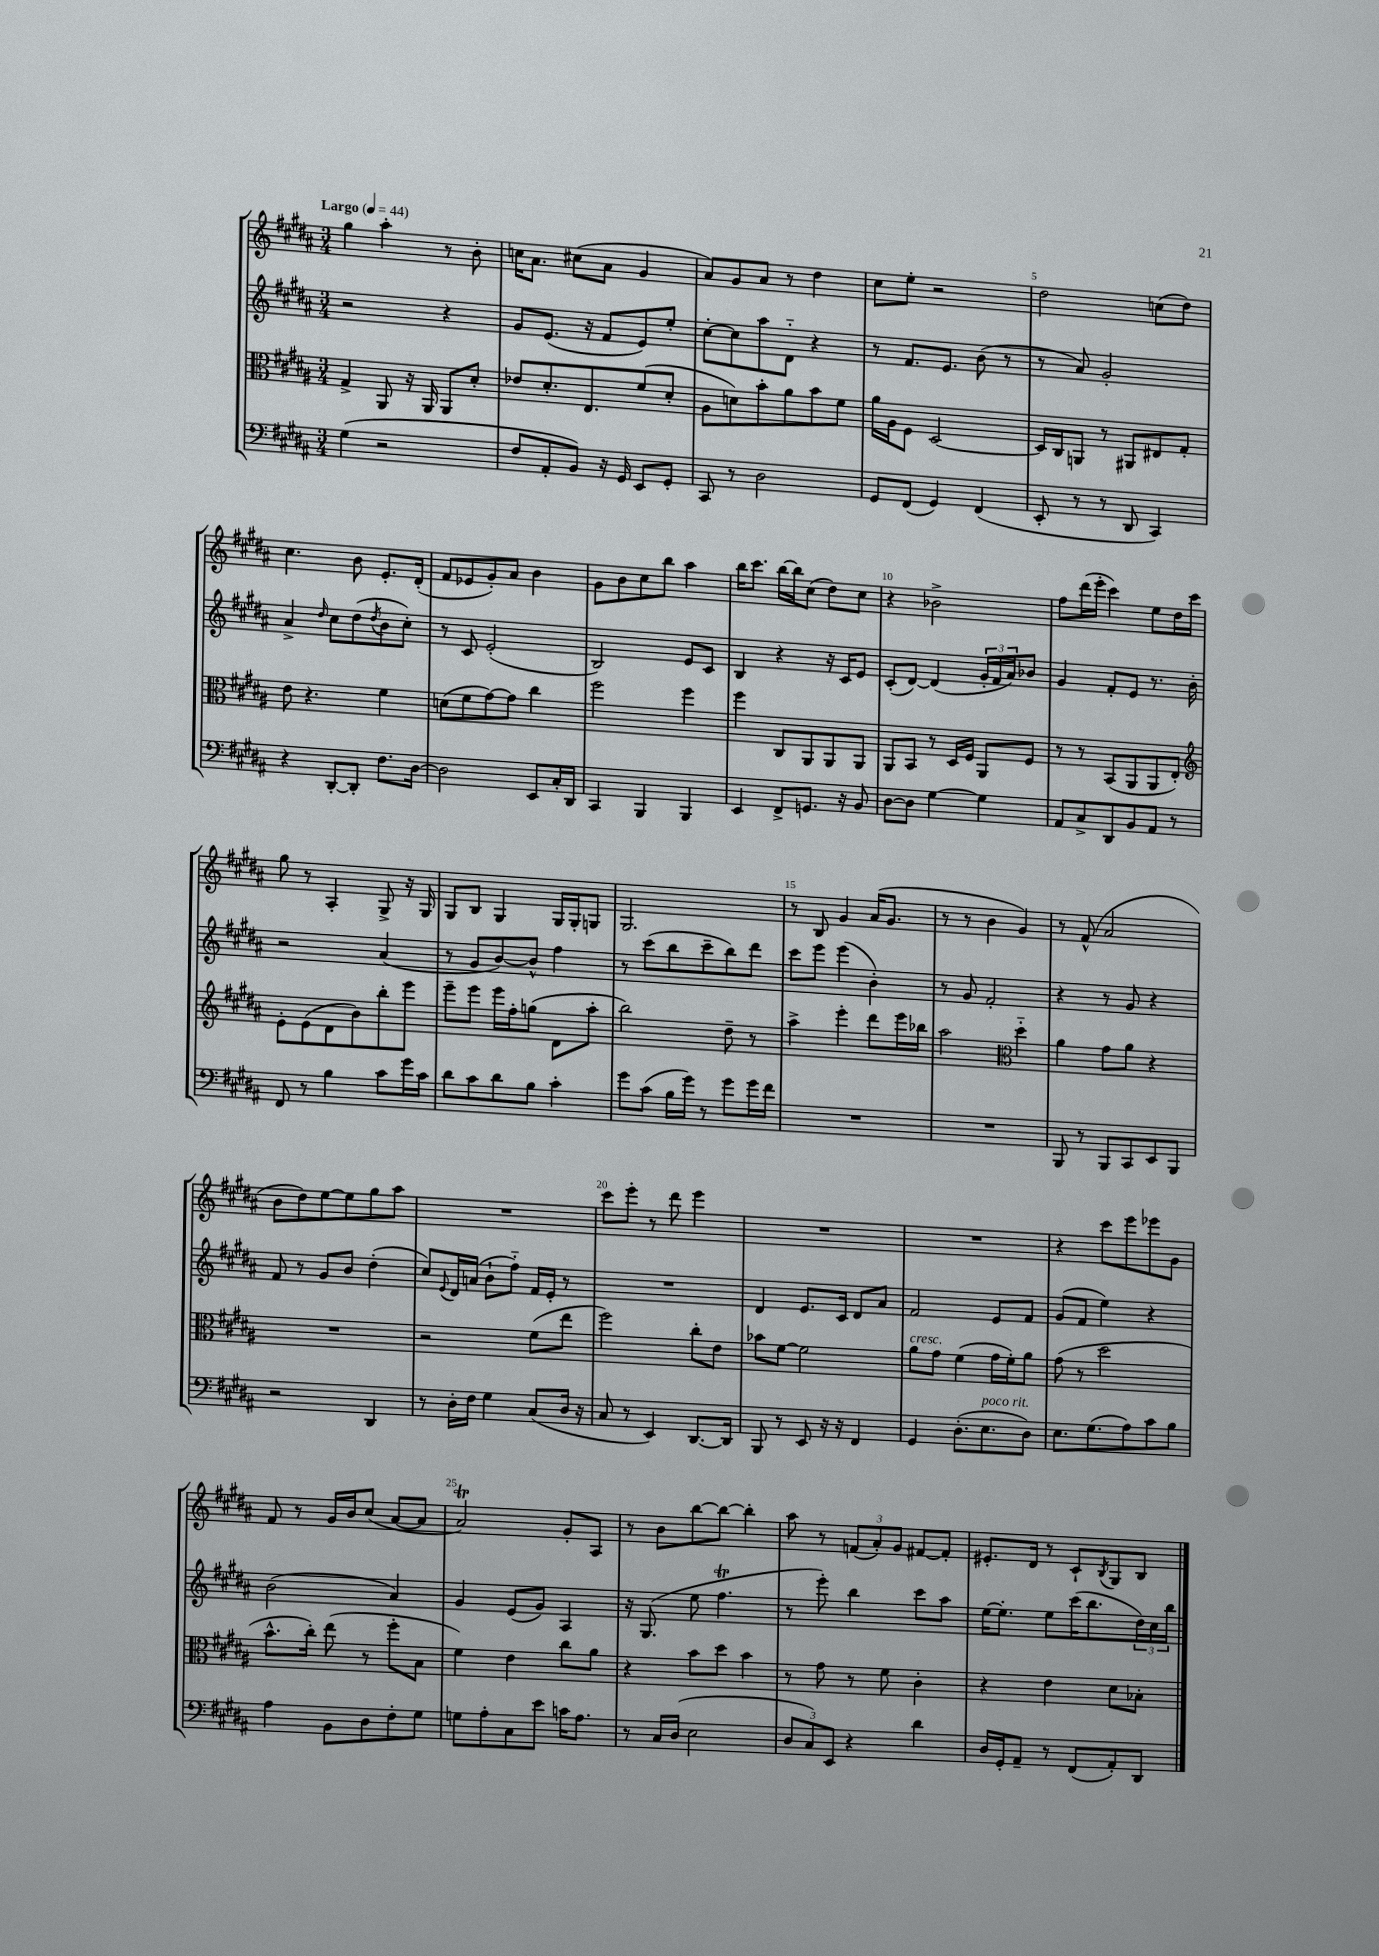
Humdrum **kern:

**kern	**kern	**kern	**kern
*staff4	*staff3	*staff2	*staff1
*clefF4	*clefC3	*clefG2	*clefG2
*k[f#c#g#d#a#]	*k[f#c#g#d#a#]	*k[f#c#g#d#a#]	*k[f#c#g#d#a#]
*M3/4	*M3/4	*M3/4	*M3/4
*MM44	*MM44	*MM44	*MM44
(4G#	4G#^	2r	4gg#
2r	8AA#	.	4aa#'
.	16r	.	.
.	16AA#	.	.
.	8AA#	4r	8r
.	8d#'	.	8b'
=	=	=	=
8F#	8e-	8g#	16cc
.	.	.	8.a#
8AA#'	8.d#'	(8.e	.
8BB)	.	.	(8cc#
.	8.E	16r	.
16r	.	8f#	8a#
16GG#	.	.	.
8EE	(8f#	8e)	4g#
8GG#'	8d#'	8ee'	.
=	=	=	=
8CC#	8A#	[8cc#'	8a#)
8r	8d)	8cc#]	8g#
2D#	8b'	8aa#	8a#
.	8a#	8d#'~	8r
.	8b	4r	4dd#
.	8f#	.	.
=	=	=	=
8GG#	16a#	8r	8cc#
.	16A#	.	.
(8FF#	8F#	8.f#	8ee'
4GG#)	[2D#	.	2r
.	.	8.e	.
(4FF#	.	(8b	.
.	.	8r	.
=	=	=	=
8EE'	16D#]	8r	2dd#
.	16C#	.	.
8r	8AA	8a#)	.
8r	8r	2g#'	.
8DD#	8AA#	.	.
4CC#)	8E#	.	(8cc
.	8G#'	.	8dd#)
=	=	=	=
4r	8e	4a#^	4.cc#
.	4.r	.	.
.	.	16qqdd#	.
[8DD#'	.	8cc#	.
8DD#']	.	(8dd#	8b
.	.	8qdd#	.
8.F#	4f#	8b	8.e'
.	.	8cc#')	.
[16D#	.	.	(16d#'
=	=	=	=
2D#]	(8d	8r	8f#
.	8f#	8c#	8e-
.	[8g#)	(2e'	8g#')
.	8g#]	.	8a#
8EE	4cc#	.	4b
16C#'	.	.	.
16DD#	.	.	.
=	=	=	=
4CC#	2ff#	2B)	8g#
.	.	.	8b
4BBB	.	.	8cc#
.	.	.	8bb
4BBB	4ff#	8e	4aa#
.	.	8c#	.
=	=	=	=
4EE	4ff#	4B	16bb
.	.	.	8.ccc#
8FF#^	8C#	4r	[16bb
.	.	.	16bb]
8.GG	8AA#	.	(8cc#
.	8AA#	16r	8dd#)
16r	.	16c#	.
8BB	8AA#	8e	8cc#
=	=	=	=
[8D#	8AA#	(8c#'	4r
8D#]	8BB	[8d#)	.
[4G#	8r	(4d#]	2b-^
.	16D#	.	.
.	16F#	.	.
4G#]	8AA#	24g#'	.
.	.	24f#	.
.	.	24a#)	.
.	8F#	8b-	.
=	=	=	=
8AA#	8r	4g#	8ff#
8C#^	8r	.	(16ddd#
.	.	.	16eee'
8DD#	(8BB	8f#'	4ccc#)
8BB	8AA#	8e	.
8AA#	8AA#	8.r	8ee
8r	8E')	.	16dd#
.	.	16b'	16ccc#
=	=	=	=
*	*clefG2	*	*
8FF#	8e'	2r	8gg#
8r	(8e	.	8r
4B	8d#	.	4A#'
.	8b)	.	.
8c#	8bb'	(4a#	8G#^
16g#	8eee	.	16r
16c#	.	.	16G#
=	=	=	=
8d#	8eee~	8r	8G#
8c#	8eee	8g#	8B
8d#	16eee	[8b)	4G#
.	16ff#'	.	.
8B	(8gg	8b^^]	.
4c#'	8d#	4ff#	16G#
.	.	.	16G#'
.	8aa#'	.	8G
=	=	=	=
8g#	2bb)	8r	2.G#
(8c#	.	(8ccc#	.
16B	.	8bb	.
16g#)	.	.	.
8r	.	8ccc#~	.
8g#	8dd#~	8bb)	.
16g#	8r	8ddd#	.
16f#	.	.	.
=	=	=	=
2.r	4aa#^	8ccc#	8r
.	.	8eee	8B
.	4eee'	(4eee	4g#
.	8ddd#	4b')	(16a#
.	.	.	8.g#
.	16eee	.	.
.	16bb-	.	.
=	=	=	=
2.r	2aa#	8r	8r
.	.	8g#	8r
.	.	2f#'	4b
*	*clefC3	*	*
.	4dd#'~	.	4g#)
=	=	=	=
8BBB	4a#	4r	8r
8r	.	.	(8f#^^
8BBB	8g#	8r	2a#
8CC#	8a#	8g#	.
8EE	4r	4r	.
8BBB	.	.	.
=	=	=	=
2r	2.r	8f#	8b
.	.	8r	8dd#)
.	.	8g#	[8ee
.	.	8b	8ee]
4DD#	.	(4dd#'	8gg#
.	.	.	8aa#
=	=	=	=
8r	2r	8cc#)	2.r
.	.	8qqe	.
16D#'	.	16d#	.
16F#	.	(16a	.
4G#	.	8b`	.
.	.	8ff#'~)	.
(8C#	(8f#	16f#	.
.	.	16e'	.
16D#	8ee	8r	.
16r	.	.	.
=	=	=	=
8C#	2ff#)	2.r	8ccc#
8r	.	.	8eee'
4EE)	.	.	8r
.	.	.	8ddd#
[8.DD#	8cc#'	.	4eee
.	8e	.	.
16DD#]	.	.	.
=	=	=	=
8BBB	8b-	4d#	2.r
8r	[8f#	.	.
8EE	2f#]	8.e	.
16r	.	.	.
16r	.	16c#	.
4FF#	.	8d#	.
.	.	8a#	.
=	=	=	=
4GG#	8a#	2f#	2.r
.	8g#	.	.
(8.D#'	(4f#	.	.
8.E	.	.	.
.	16g#	8e	.
.	16f#')	.	.
8D#)	8a#	8f#	.
=	=	=	=
8.E	(8g#	(8g#	4r
.	8r	8f#	.
(8.G#	.	.	.
.	2dd#	4ee)	8ccc#
8A#)	.	.	8eee
8c#	.	4r	8eee-
8B	.	.	8g#
=	=	=	=
4A#	8.b^^	(2b	8f#
.	.	.	8r
.	16cc#')	.	.
8BB	(8ee	.	16g#
.	.	.	16b
8D#	8r	.	(8cc#
8F#'	8ff#'	4a#)	[8a#
8G#	8B	.	8a#]
=	=	=	=
8G	4f#)	4g#	2a#)
8A#'	.	.	.
8C#	4e	(8e	.
8e	.	8g#)	.
16c	8cc#	4A#	8g#'
8.A#	.	.	.
.	8a#	.	8A#
=	=	=	=
8r	4r	16r	8r
.	.	(8.G#	.
16C#	.	.	8b
(16D#	.	.	.
2E	8b	8ee	[8bb
.	8dd#	4.ff#	8bb_
.	4b	.	4bb']
=	=	=	=
12D#	8r	8r	8aa#
12C#)	.	.	.
.	8g#	8eee')	8r
12EE	.	.	.
4r	8r	4bb	(12f
.	.	.	12a#')
.	8f#	.	.
.	.	.	12g#
4d#	4c#'	8ccc#	[8f#
.	.	8aa#	8f#']
=	=	=	=
16D#	4r	[16ee	8.e#'
16GG#'	.	8.ee']	.
8AA#~	.	.	.
.	.	.	16d#
8r	4e	8ee	8r
(8FF#	.	(16ccc#	8c#`
.	.	8.bb	.
.	.	.	8qB
8AA#')	8d#	.	8G#
8DD#	8B-'	24dd#)	8B
.	.	24cc#	.
.	.	24bb	.
==	==	==	==
*-	*-	*-	*-
